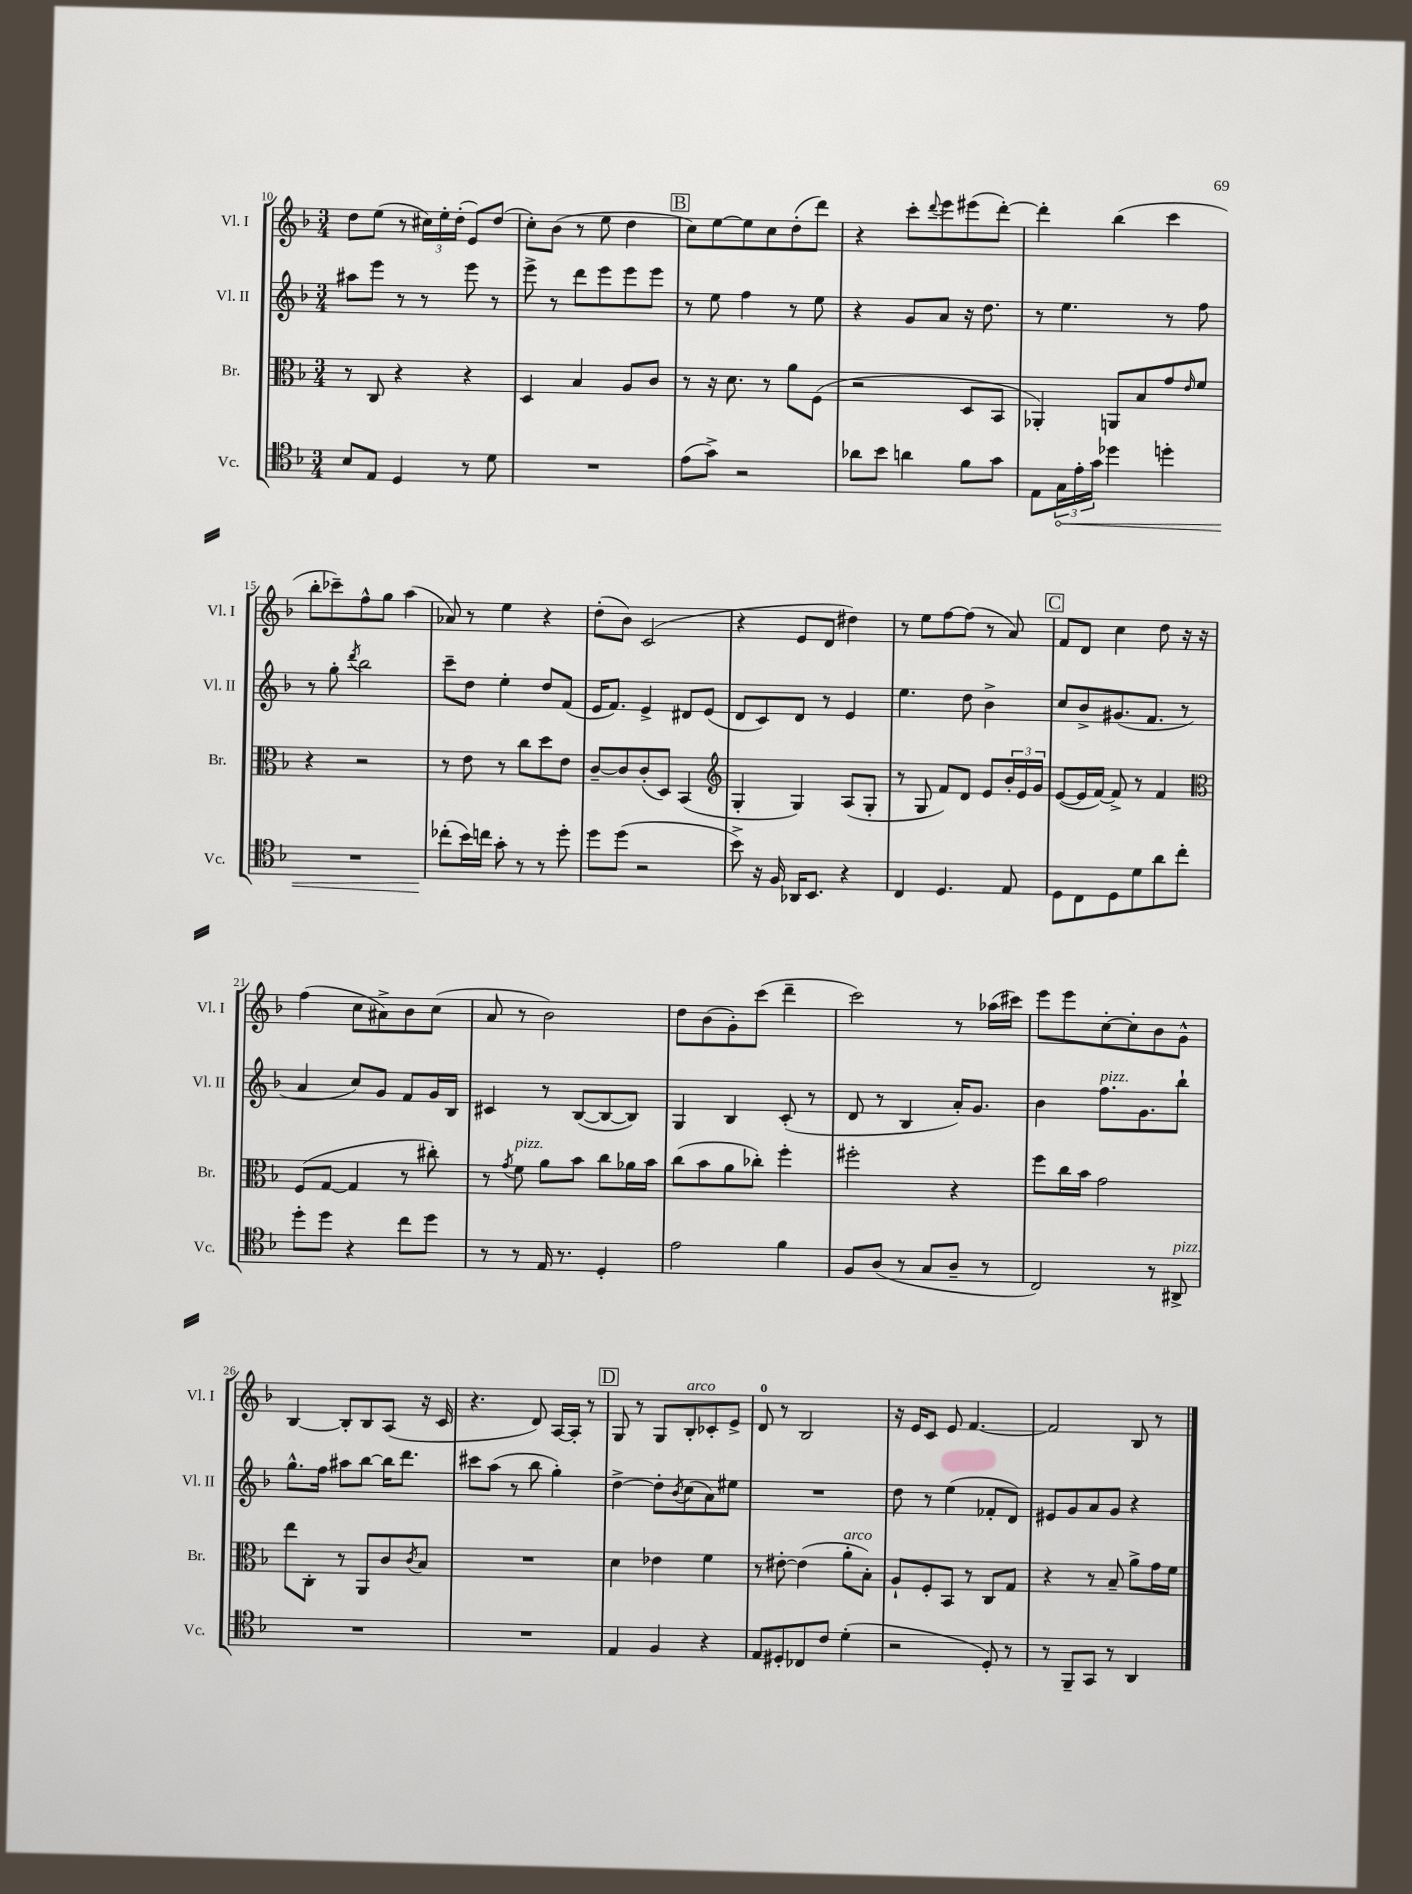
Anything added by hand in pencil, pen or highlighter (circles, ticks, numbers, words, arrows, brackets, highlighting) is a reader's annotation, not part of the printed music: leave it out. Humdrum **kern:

**kern	**dynam	**kern	**kern	**kern
*part4	*part4	*part3	*part2	*part1
*staff4	*staff4	*staff3	*staff2	*staff1
*I"Vc.	*	*I"Br.	*I"Vl. II	*I"Vl. I
*I'Vc.	*	*I'Br.	*I'Vl. II	*I'Vl. I
*clefC4	*	*clefC3	*clefG2	*clefG2
*k[b-]	*	*k[b-]	*k[b-]	*k[b-]
*M3/4	*	*M3/4	*M3/4	*M3/4
=10	=10	=10	=10	=10
8B-/L	.	8r	8aa#X\L	8dd\L
8E/J	.	8C/	8eee\J	(8ee\J
4D/	.	4r	8r	8r
.	.	.	8r	24cc#X\LL)
.	.	.	.	24ee'\
.	.	.	.	(24dd'\JJ
8r	.	4r	8eee\	8e/L)
8d\	.	.	8r	(8dd/J
=11	=11	=11	=11	=11
2.r	.	4D/	8eee^\	8cc'\L)
.	.	.	8r	(8b-\J
.	.	4B-/	8ddd\L	8r
.	.	.	8eee\	8ee\
.	.	8A/L	8eee\	4dd\
.	.	8c/J	8eee\J	.
!!LO:REH:place=s1:t=B
=12	=12	=12	=12	=12
(8e\L	.	8r	8r	8cc\L)
8g^\J)	.	16r	8ee\	[8ee\
.	.	8.d\	.	.
2r	.	.	4ff\	8ee\]
.	.	8r	.	8cc\
.	.	8a\L	8r	(8dd'\
.	.	(8F\J	8ee\	8ddd\J)
=13	=13	=13	=13	=13
8a-X\L	.	2r	4r	4r
8b-\J	.	.	.	.
4an\	.	.	8g/L	8ccc'\L
.	.	.	.	8qqddd/
.	.	.	8a/J	8eee\
8f\L	.	8D/L	16r	(8eee#X\
.	.	.	8.dd\	.
8g\J	.	8BB-/J	.	[8ddd'\J)
=14	=14	=14	=14	=14
8E\L	.	4AA-X'/)	8r	4ddd'\]
!	!LO:HP:b	!	!	!
24G\L	<	.	4.ee\	.
24e'\	.	.	.	.
24g\JJ	.	.	.	.
4dd-X\	.	8AAn/L	.	(4bb-\
.	.	8B-/	.	.
4ddn'\	.	8g/	8r	4ccc\
.	.	16qqe/	.	.
.	.	8f/J	8ff\	.
!!LO:LB:g=z
=15	=15	=15	=15	=15
2.r	.	4r	8r	8bb-'\L
.	.	.	8gg'\	8ccc-X~\)
.	.	.	8qddd/	.
.	.	2r	2bb-\	8ff^^\
.	.	.	.	8gg\J
.	.	.	.	(4aa\
=16	=16	=16	=16	=16
(8cc-X'\L	.	8r	8ccc~\L	8a-X/)
16b-\L)	[	8e\	8dd\J	8r
16ccn\JJ	.	.	.	.
8g'\	.	8r	4ee'\	4ee\
8r	.	8cc\L	.	.
8r	.	8dd\	8dd/L	4r
8dd'\	.	8e\J	(8f/J	.
=17	=17	=17	=17	=17
8dd\L	.	[8c~/L	16e/KL	(8dd'\L
.	.	.	8.f/J)	.
(8dd\J	.	8c/]	.	8b-\J)
2r	.	(8c'/	4e^/	(2c/
.	.	8D/J)	.	.
.	.	(4BB-/	8d#X/L	.
.	.	.	(8e/J	.
=18	=18	=18	=18	=18
*	*	*clefG2	*	*
8b-^\)	.	4G'/	8d/L	4r
16r	.	.	8c/)	.
16F/	.	.	.	.
16AA-X/KL	.	4G/)	8d/J	8e/L
8.BB-/J	.	.	.	.
.	.	.	8r	8d/J
4r	.	(8A/L	4e/	4dd#X\)
.	.	8G'/J	.	.
=19	=19	=19	=19	=19
4C/	.	8r	4.ee\	8r
.	.	8G/	.	8ee\L
4.D/	.	8f/L)	.	[8ff\
.	.	8d/J	8dd\	(8ff\J]
.	.	8e/L	4b-^\	8r
8E/	.	24b-'/L	.	8a/)
.	.	24e/	.	.
.	.	24g/JJ	.	.
!!LO:REH:place=s1:t=C
=20	=20	=20	=20	=20
8D\L	.	([8e/L	8cc/L	8f/L
8C\	.	16e/L]	8b-^/	8d/J
.	.	[16f/JJ)	.	.
8D\	.	8f^/]	(8.g#X/	4cc\
8d\	.	8r	.	.
.	.	.	8.f/J	.
8a\	.	4f/	.	8dd\
8cc'\J	.	.	8r	16r
.	.	.	.	16r
!!LO:LB:g=z
=21	=21	=21	=21	=21
*	*	*clefC3	*	*
8dd'\L	.	(8F/L	4a/	(4ff\
8dd\J	.	[8G/J	.	.
4r	.	4G/]	8cc/L)	8cc\L
.	.	.	8g/J	8a#X^\)
8cc\L	.	8r	8f/L	8b-\
8dd\J	.	8cc#X'\)	16g/L	(8cc\J
.	.	.	16B-/JJ	.
=22	=22	=22	=22	=22
8r	.	8r	4c#X/	8a/
.	.	8qg/	.	.
!	!	!LO:TX:a:i:t=pizz.	!	!
8r	.	8f\	.	8r
16E/	.	8a\L	8r	2b-\)
8.r	.	.	.	.
.	.	8b-\J	([8B-/L	.
4D'/	.	8cc\L	8B-/_	.
.	.	16a-X\L	8B-/J])	.
.	.	16b-\JJ	.	.
=23	=23	=23	=23	=23
2e\	.	(8cc\L	4G/	8dd\L
.	.	8b-\	.	(8b-\
.	.	8a\	4B-/	8g'\)
.	.	8cc-X'\J)	.	(8ccc\J
4f\	.	4ff'\	(8c'/	4ddd~\
.	.	.	8r	.
=24	=24	=24	=24	=24
8F/L	.	2ff#X'\	8d/	2ccc\)
(8A/J	.	.	8r	.
8r	.	.	4B-/	.
8G/L	.	.	.	.
8A~/J	.	4r	16a'/KL)	8r
.	.	.	8.g/J	.
8r	.	.	.	(16aa-X\LL
.	.	.	.	16ccc#X\JJ)
=25	=25	=25	=25	=25
2C/)	.	8ff\L	4b-\	8eee\L
.	.	16cc\L	.	8eee\
.	.	16b-\JJ	.	.
!	!	!	!LO:TX:a:i:t=pizz.	!
.	.	2g\	8.ff\L	[8cc'\
.	.	.	.	8cc'\]
.	.	.	8.g\	.
8r	.	.	.	8b-\
!LO:TX:a:i:t=pizz.	!	!	!	!
8AA#X^/	.	.	8bb-`\J	8g^^\J
!!LO:LB:g=z
=26	=26	=26	=26	=26
2.r	.	8ee\L	8.gg^^\L	[4B-/
.	.	8C'\J	.	.
.	.	.	16ff\Jk	.
.	.	8r	8aa#X\L	8B-'/L]
.	.	8AA/L	[8bb-\J	8B-/
.	.	8c/	16bb-\KL]	(8A/J
.	.	.	8.ddd\J	.
.	.	8qc/	.	.
.	.	8B-/J	.	16r
.	.	.	.	16c/
=27	=27	=27	=27	=27
2.r	.	2.r	8ccc#X\L	4.r
.	.	.	(8aa\J	.
.	.	.	8r	.
.	.	.	8bb-\	8d/)
.	.	.	4gg'\)	[16A/LL
.	.	.	.	16A'/JJ]
.	.	.	.	8r
!!LO:REH:place=s1:t=D
=28	=28	=28	=28	=28
4E/	.	4d\	[4dd^\	8G/
.	.	.	.	8r
4F/	.	4e-X\	8dd'\L]	8G/L
.	.	.	8qb-/	.
!	!	!	!	!LO:TX:a:i:t=arco
.	.	.	(8cc\	8B-'/
4r	.	4f\	8a\)	8c-X'/
.	.	.	8ee#X\J	8e^/J
=29	=29	=29	=29	=29
8E/L	.	8r	2.r	8d/
8D#X'/	.	[8e#X'\	.	8r
8C-X/	.	(4e#\]	.	2B-/
8c/J	.	.	.	.
!	!	!LO:TX:a:i:t=arco	!	!
(4d'\	.	8a'\L	.	.
.	.	8B-'\J)	.	.
=30	=30	=30	=30	=30
2r	.	8A`/L	8dd\	16r
.	.	.	.	16e/KL
.	.	8F'/	8r	8c/J
.	.	8BB-/J	(4ee\	8e/
.	.	8r	.	[4.f/
8D'/)	.	8C/L	8f-X'/L	.
8r	.	8G/J	8d/J)	.
=31	=31	=31	=31	=31
8r	.	4r	8e#X/L	2f/]
8FF~/L	.	.	8g/	.
8GG/J	.	8r	8a/	.
8r	.	8B-~/	8g/J	.
4AA/	.	8a^\L	4r	8B-/
.	.	16g\L	.	8r
.	.	16f\JJ	.	.
==	==	==	==	==
*-	*-	*-	*-	*-
